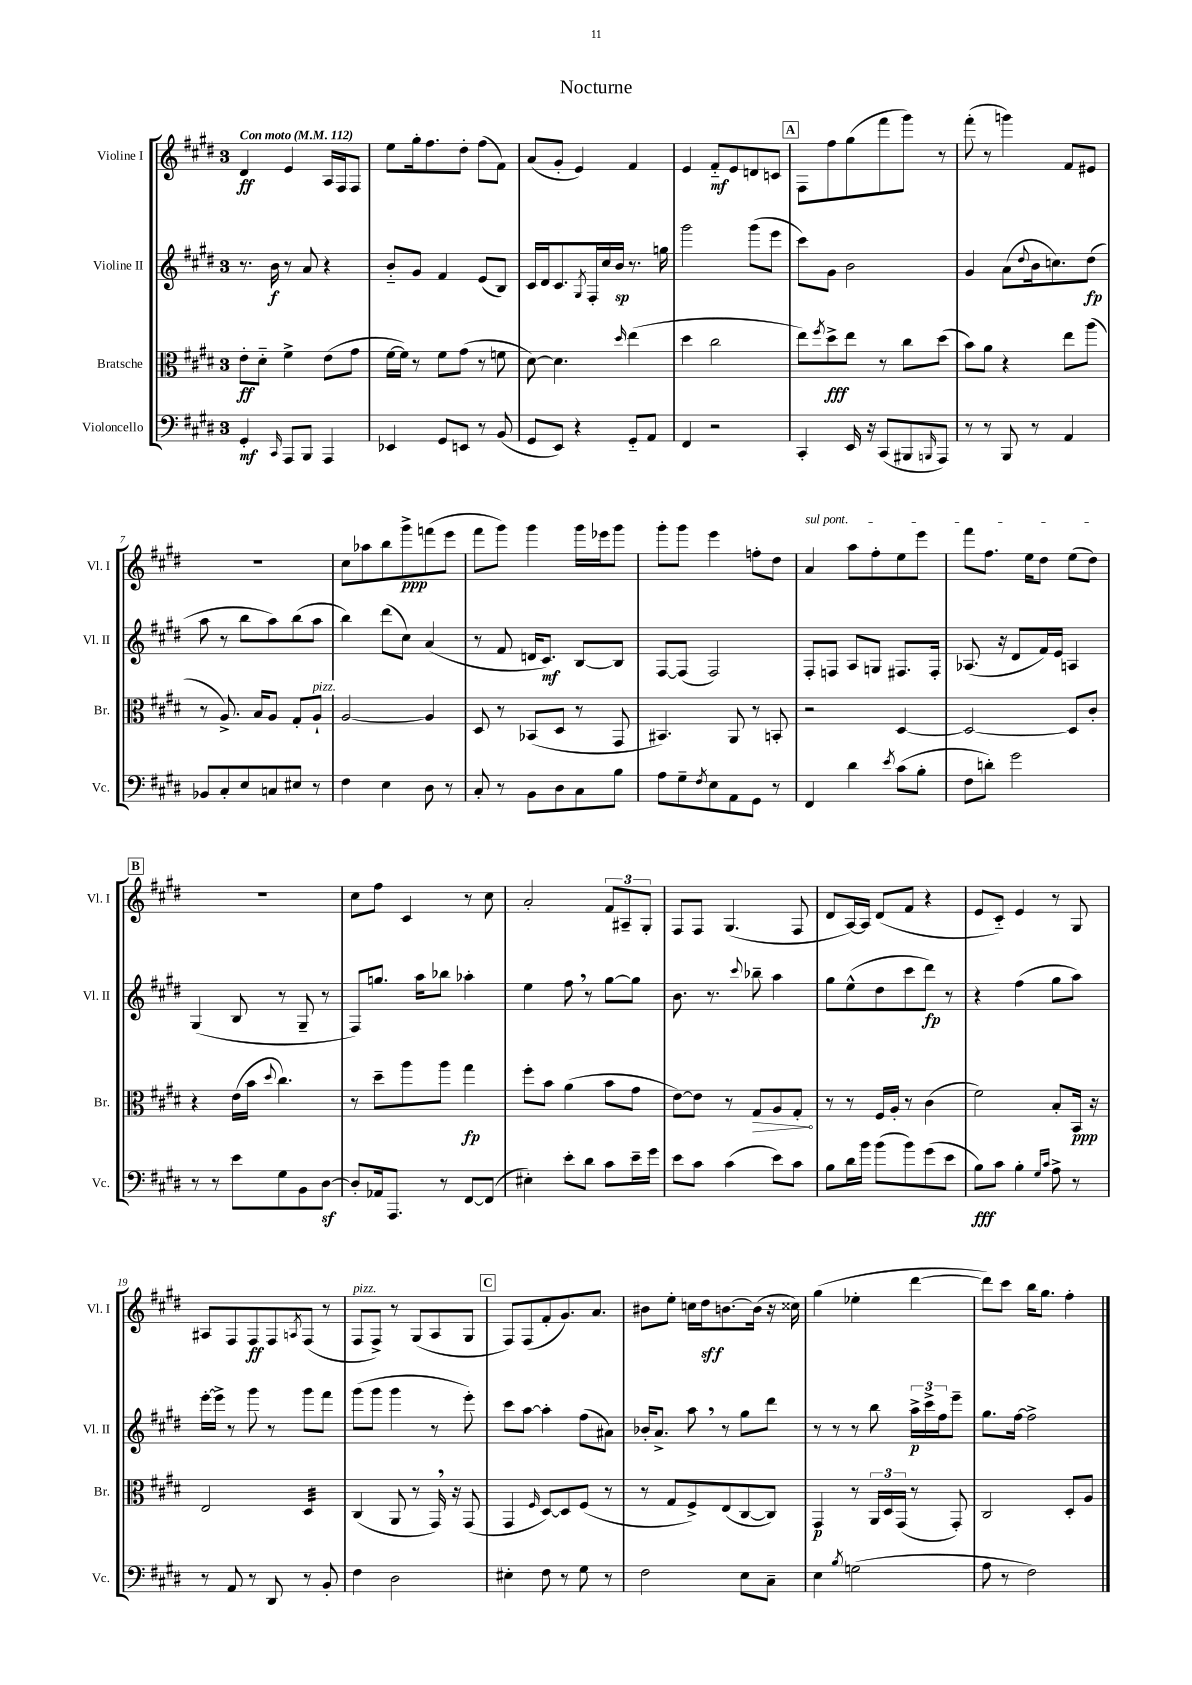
\header { title = "Nocturne" }
<<
\new StaffGroup <<
\new Staff = "s0" \with { instrumentName = "Violine I" shortInstrumentName = "Vl. I" } {
    \clef treble \key e \major \once \override Staff.TimeSignature.style = #'single-digit \time 3/4 \tempo "Con moto" 4 = 112
    dis'4\ff e'4 a16 fis16 fis8 |
    e''8 gis''16-. fis''8. dis''8-. fis''8( fis'8) |
    a'8( gis'8-. e'4) fis'4 |
    e'4 fis'8-_\mf e'8 d'8 c'8 |
    \mark \markup { \box "A" } fis8 fis''8 gis''8( fis'''8 gis'''8) r8 |
    fis'''8-.( r8 g'''4) fis'8 eis'8 |
    R2. |
    cis''8 aes''8 b''8 gis'''8->\ppp f'''8( e'''8 |
    fis'''8 gis'''8) gis'''4 gis'''16 ees'''16 gis'''8 |
    gis'''8-. gis'''8 e'''4 f''8-. dis''8 |
    \once \override TextSpanner.bound-details.left.text = \markup { \italic "sul pont." } a'4\startTextSpan a''8 fis''8-. e''8 e'''8 |
    fis'''8 fis''8. e''16 dis''8 e''8( dis''8\stopTextSpan) |
    \mark \markup { \box "B" } R2. |
    cis''8 fis''8 cis'4 r8 cis''8 |
    a'2-. \tuplet 3/2 { fis'8 ais8-- gis8-. } |
    fis8 fis8 gis4.( fis8 |
    dis'8 a16~) a16 dis'8( fis'8 r4 |
    e'8 cis'8-_) e'4 r8 gis8 |
    ais8 fis8 fis8\ff fis8 \acciaccatura { a8 } fis8( r8 |
    fis8^\markup { \italic "pizz." } fis8->) r8 gis8( a8 gis8 |
    \mark \markup { \box "C" } fis8) fis8( fis'8-. gis'8.) a'8. |
    bis'8 e''8-. c''16 dis''16\sff b'8.~ b'16( r16 cisis''16) |
    gis''4( ees''4-. dis'''4~ |
    dis'''8) cis'''8 b''16 gis''8. fis''4-. \bar "|." |
}
\new Staff = "s1" \with { instrumentName = "Violine II" shortInstrumentName = "Vl. II" } {
    \clef treble \key e \major \once \override Staff.TimeSignature.style = #'single-digit \time 3/4
    r8. b'16\f r8 a'8 r4 |
    b'8-_ gis'8 fis'4 e'8( b8) |
    cis'16 dis'16 cis'8. \acciaccatura { gis8 } fis16-. cis''16 b'16\sp r8. g''16 |
    gis'''2 gis'''8( e'''8 |
    \mark \markup { \box "A" } cis'''8) gis'8 b'2 |
    gis'4 a'8( \appoggiatura { dis''8 } b'16 c''8.) dis''8\fp( |
    a''8 r8 b''8 a''8) b''8( a''8 |
    b''4) dis'''8( cis''8) a'4( |
    r8 fis'8 d'16 cis'8.\mf) b8~ b8 |
    fis8~ fis8( fis2) |
    fis8-. f8 a8 g8 fis8. fis16-. |
    aes8.( r16 dis'8 fis'16) e'16 a4 |
    \mark \markup { \box "B" } gis4( b8 r8 gis8-- r8 |
    fis8) g''8. a''16 bes''8 aes''4-. |
    e''4 fis''8 \breathe r8 gis''8~ gis''8 |
    b'8. r8. \appoggiatura { cis'''8 } bes''8-- a''4 |
    gis''8 e''8-^( dis''8 cis'''8 dis'''8\fp) r8 |
    r4 fis''4( gis''8 a''8) |
    e'''16~-. e'''16-> r8 gis'''8 r8 gis'''8 fis'''8 |
    gis'''8( gis'''8 gis'''4 r8 e'''8-.) |
    \mark \markup { \box "C" } cis'''8 a''8~ a''4-. fis''8( ais'8) |
    bes'16-. a'8.-> a''8 \breathe r8 gis''8 dis'''8 |
    r8 r8 r8 b''8 \tuplet 3/2 { a''16->\p cis'''16-> fis''16 } e'''8-- |
    gis''8. fis''16~ fis''2-> \bar "|." |
}
\new Staff = "s2" \with { instrumentName = "Bratsche" shortInstrumentName = "Br." } {
    \clef alto \key e \major \once \override Staff.TimeSignature.style = #'single-digit \time 3/4
    e'8-.\ff dis'8-_ fis'4-> e'8( gis'8 |
    fis'16~ fis'16) r8 fis'8 gis'8( r8 f'8 |
    dis'8~) dis'4. \grace { dis''16 } e''4( |
    dis''4 cis''2 |
    \mark \markup { \box "A" } e''8) \acciaccatura { fis''8 } dis''8->\fff e''8 r8 cis''8 dis''8( |
    b'8) a'8 r4 e''8 a''8( |
    r8 a8.->) b16 a8 gis8-. a8-!^\markup { \italic "pizz." } |
    a2~ a4 |
    dis8 r8 bes,8( dis8 r8 gis,8 |
    bis,4.) a,8 r8 b,8-. |
    r2 dis4~ |
    dis2~ dis8 cis'8-. |
    \mark \markup { \box "B" } r4 e'16( b'16 \appoggiatura { dis''8 } cis''4.) |
    r8 dis''8-- a''8 a''8 gis''4\fp |
    fis''8-. b'8 a'4( b'8 gis'8 |
    e'8~) e'8 r8 \once \override Hairpin.circled-tip = ##t gis8\> a8 gis8-.\! |
    r8 r8 fis16 a16-. r8 cis'4( |
    fis'2) b8-. b,16\ppp r16 |
    e2 dis4:32 |
    cis4( a,8 r8 gis,16) \breathe r16 gis,8( |
    \mark \markup { \box "C" } gis,4 \grace { fis16 } dis8~) dis8 fis8( r8 |
    r8 gis8 fis8->) e8( cis8~ cis8) |
    gis,4\p r8 \tuplet 3/2 { a,16 dis16 gis,16( } r8 gis,8-.) |
    cis2 dis8-. a8 \bar "|." |
}
\new Staff = "s3" \with { instrumentName = "Violoncello" shortInstrumentName = "Vc." } {
    \clef bass \key e \major \once \override Staff.TimeSignature.style = #'single-digit \time 3/4
    gis,4-.\mf \grace { cis,16 } a,,8 b,,8 a,,4 |
    ees,4 gis,8 e,8 r8 b,8( |
    gis,8 e,8) r4 gis,8-_ a,8 |
    fis,4 r2 |
    \mark \markup { \box "A" } cis,4-. e,16 r16 cis,8( bis,,8 \grace { b,,16 } a,,8) |
    r8 r8 b,,8 r8 a,4 |
    bes,8 cis8-. e8 c8 eis8 r8 |
    fis4 e4 dis8 r8 |
    cis8-. r8 b,8 dis8 cis8 b8 |
    a8 gis8-- \acciaccatura { fis8 } e8 a,8 gis,8 r8 |
    fis,4 dis'4 \acciaccatura { e'8 } cis'8( b8-. |
    fis8 d'8-.) gis'2 |
    \mark \markup { \box "B" } r8 r8 e'8 gis8 b,8 dis8~\sf |
    dis8-. aes,16 a,,8. r8 fis,8~ fis,8( |
    eis4-.) e'8-. dis'8 cis'8 e'16-- gis'16 |
    e'8 cis'8 cis'4( e'8) cis'8 |
    b8 dis'16 b'16 b'8( b'8) gis'8( e'8 |
    b8\fff) cis'8 b4-. \grace { gis16 cis'16 } a8-> r8 |
    r8 a,8 r8 dis,8 r8 b,8-. |
    fis4 dis2 |
    \mark \markup { \box "C" } eis4-. fis8 r8 gis8 r8 |
    fis2 e8 cis8-- |
    e4 \acciaccatura { b8 } g2( |
    a8 r8 fis2) \bar "|." |
}
>>
>>
